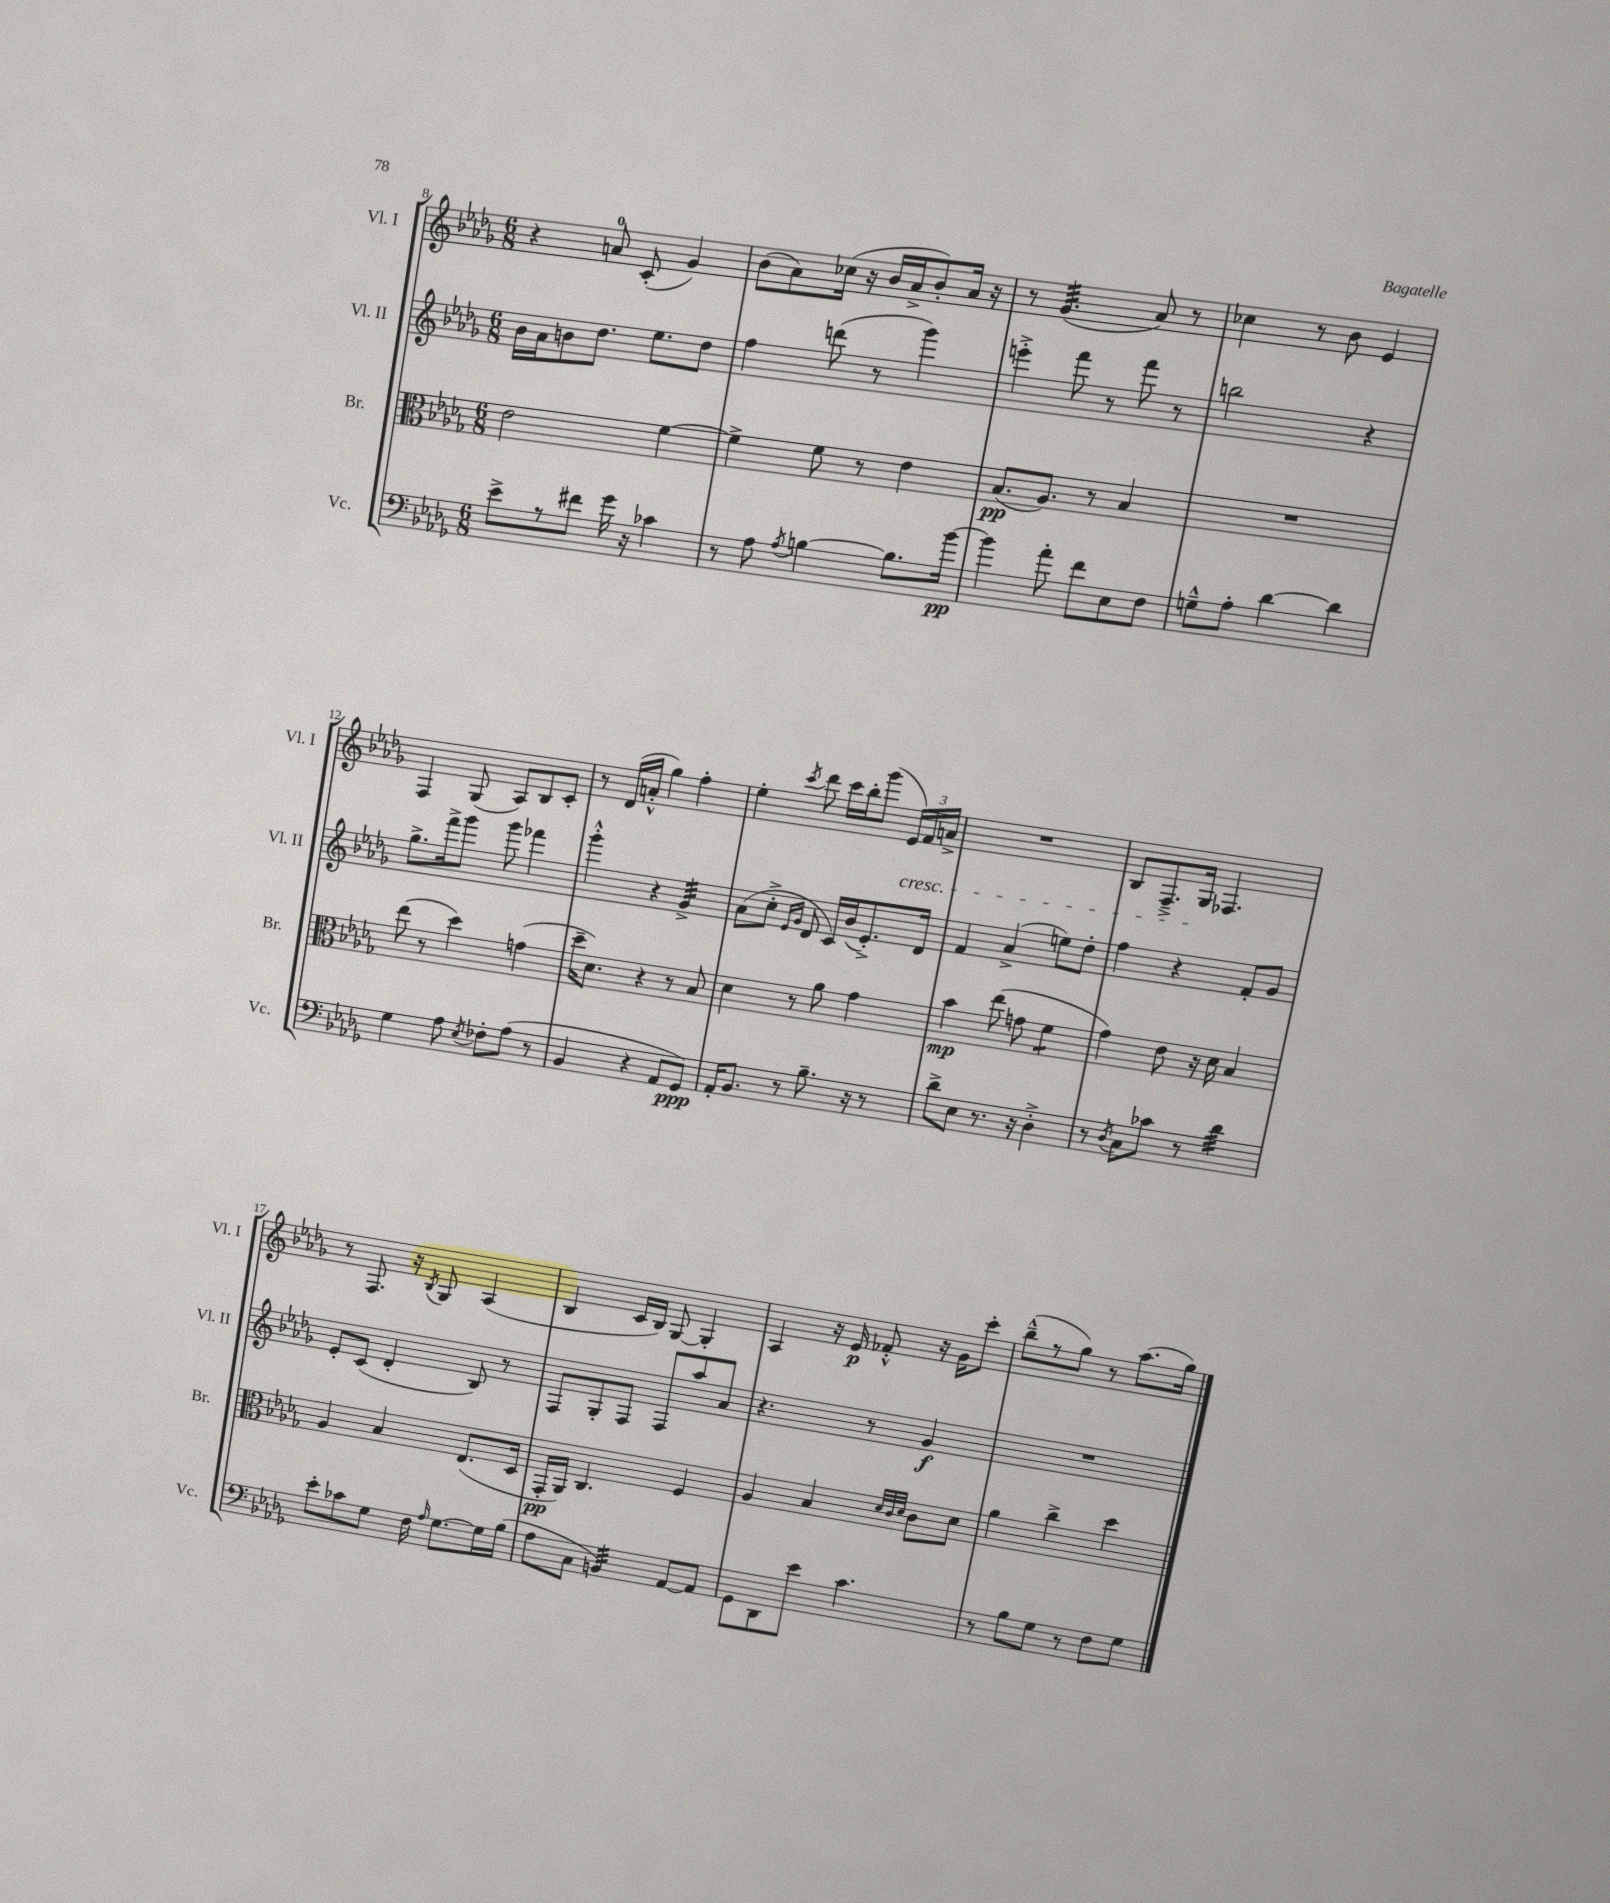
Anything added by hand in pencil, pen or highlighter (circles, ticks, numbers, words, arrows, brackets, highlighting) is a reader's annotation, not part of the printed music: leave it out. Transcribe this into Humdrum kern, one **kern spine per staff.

**kern	**kern	**kern	**kern
*staff4	*staff3	*staff2	*staff1
*clefF4	*clefC3	*clefG2	*clefG2
*k[b-e-a-d-g-]	*k[b-e-a-d-g-]	*k[b-e-a-d-g-]	*k[b-e-a-d-g-]
*M6/8	*M6/8	*M6/8	*M6/8
8e-^\L	2e-\	16b-\LL	4r
.	.	16a-\J	.
8r	.	8b\	.
8f#\J	.	8.dd-\J	8a/
16g-\	.	.	(8c'/
16r	.	8.ee-\L	.
4c-\	[4f\	.	4g-/)
.	.	8dd-\J	.
=	=	=	=
8r	4f^\]	4ff\	(8b-\L
8A-\	.	.	8a-\)
8qA-/	.	.	.
[4B\	8f\	(8ddd\	(16cc-\Jk
.	.	.	16r
.	8r	8r	16b-/LL
.	.	.	16a-^/J
8.B\]L	4e-\	4ggg-\)	8b-'/)
.	.	.	16a-/Jk
[16b-\Jk	.	.	16r
=	=	=	=
4b-\]	(8.B-/L	4eee'^\	8r
.	.	.	(4.g-/
.	8.A-/J)	.	.
8a-'\	.	8fff\	.
8f\L	8r	8r	.
8E-\	4B-/	8fff\	8a-/)
8F\J	.	8r	8r
=	=	=	=
8G~^^\L	2.r	2bb\	4cc-\
8A-'\J	.	.	.
[4d-\	.	.	8r
.	.	.	8b-\
4d-\]	.	4r	4e-/
=	=	=	=
4G-\	(8ee-\	8.gg-^\L	4F/
.	8r	.	.
.	.	16fff^\k	.
8A-\	4dd-\)	8ggg-\J	(8G-/
8qE-/	.	.	.
8F-'\L	.	8ggg-\	8A-/L)
(8A-\J	(4g\	4fff-\	8B-/
8r	.	.	8c'/J
=	=	=	=
4BB-/	16dd-~\LK	4ggg-'^^\	8r
.	8.d-\J)	.	.
.	.	.	(16d-/LL
.	.	.	16a'^^/JJ
4r	4r	4r	4gg-\)
8AA-/L	8r	4g-^/	4ff'\
8GG-/J)	8B-/	.	.
=	=	=	=
16AA-'/LK	4d-\	(8a-\L	4ee-'\
8.BB-/J	.	.	.
.	.	8cc'^\J	.
.	.	16qqe-/LL	.
.	.	16qqg-/JJ	8qccc/
8r	8r	8d-/	8ddd-\
8.B-~\	8a-\	16c/LL)	16ccc\LL
.	.	(16b-/J	16bb-'\J
.	4g-\	8.e-'^/)	(8ggg-\J
16r	.	.	.
8r	.	.	24e-/LL)
.	.	.	24f/
.	.	16d-/Jk	.
.	.	.	24a^/JJ
=	=	=	=
8d-^\L	4b-\	4f/	2.r
8E-\J	.	.	.
8.r	(8ee-\	(4a-^/	.
.	8g\	.	.
16r	.	.	.
4D-'^\	4f\	8ee\L)	.
.	.	8dd-'\J	.
=	=	=	=
8r	4g-\)	4ff\	8B-/L
8qD-/	.	.	.
8C\L	.	.	8.F~^/
8c-\J	8e-\	4r	.
.	.	.	16G-/Jk
8r	16r	.	4.F-/
.	16d-\	.	.
4d-\	4B-/	8f'/L	.
.	.	8g-/J	.
=	=	=	=
8e-'\L	4A-/	8e-'/L	8r
8c-\	.	(8c/J	8.F/
8G-\J	4B-/	4d-'/	.
.	.	.	16r
.	.	.	8qB-/
16F\	.	.	8G-/
16qqA-/	.	.	.
[8.G-\L	.	.	.
.	(8.E-/L	8B-/)	(4A-/
16G-\]L	.	8r	.
(16B-\JJ	16D-/Jk	.	.
=	=	=	=
8A-\L	16GG-'/LL	8F/L	4B-/
.	16AA-/JJ)	.	.
8C\J	4.C/	8G-'/	.
4BB/)	.	8F/J	16c/LL
.	.	.	16B-/JJ)
.	.	8F/L	[8G-/
[8AA-/L	4F/	8aa-/	4G-'/]
8AA-/]J	.	8a-/J	.
=	=	=	=
8GG-\L	4A-/	4.r	4A-/
8DD-\	.	.	.
8e-\J	4B-/	.	16r
.	.	.	16e-/
4.c\	.	8r	8f-'^^/
.	32qqd-/LLL	.	.
.	32qqc/	.	.
.	32qqd-/JJJ	.	.
.	8c\L	4g-/	16r
.	.	.	16g-\LK
.	8d-\J	.	8ccc'\J
=	=	=	=
8r	4a-\	2.r	(8bb-~^^\L
8B-\L	.	.	8r
8G-\J	4cc^\	.	8gg-\J)
8r	.	.	8r
8F\L	4dd-\	.	(8.aa-\L
8G-\J	.	.	.
.	.	.	16gg-\Jk)
==	==	==	==
*-	*-	*-	*-
